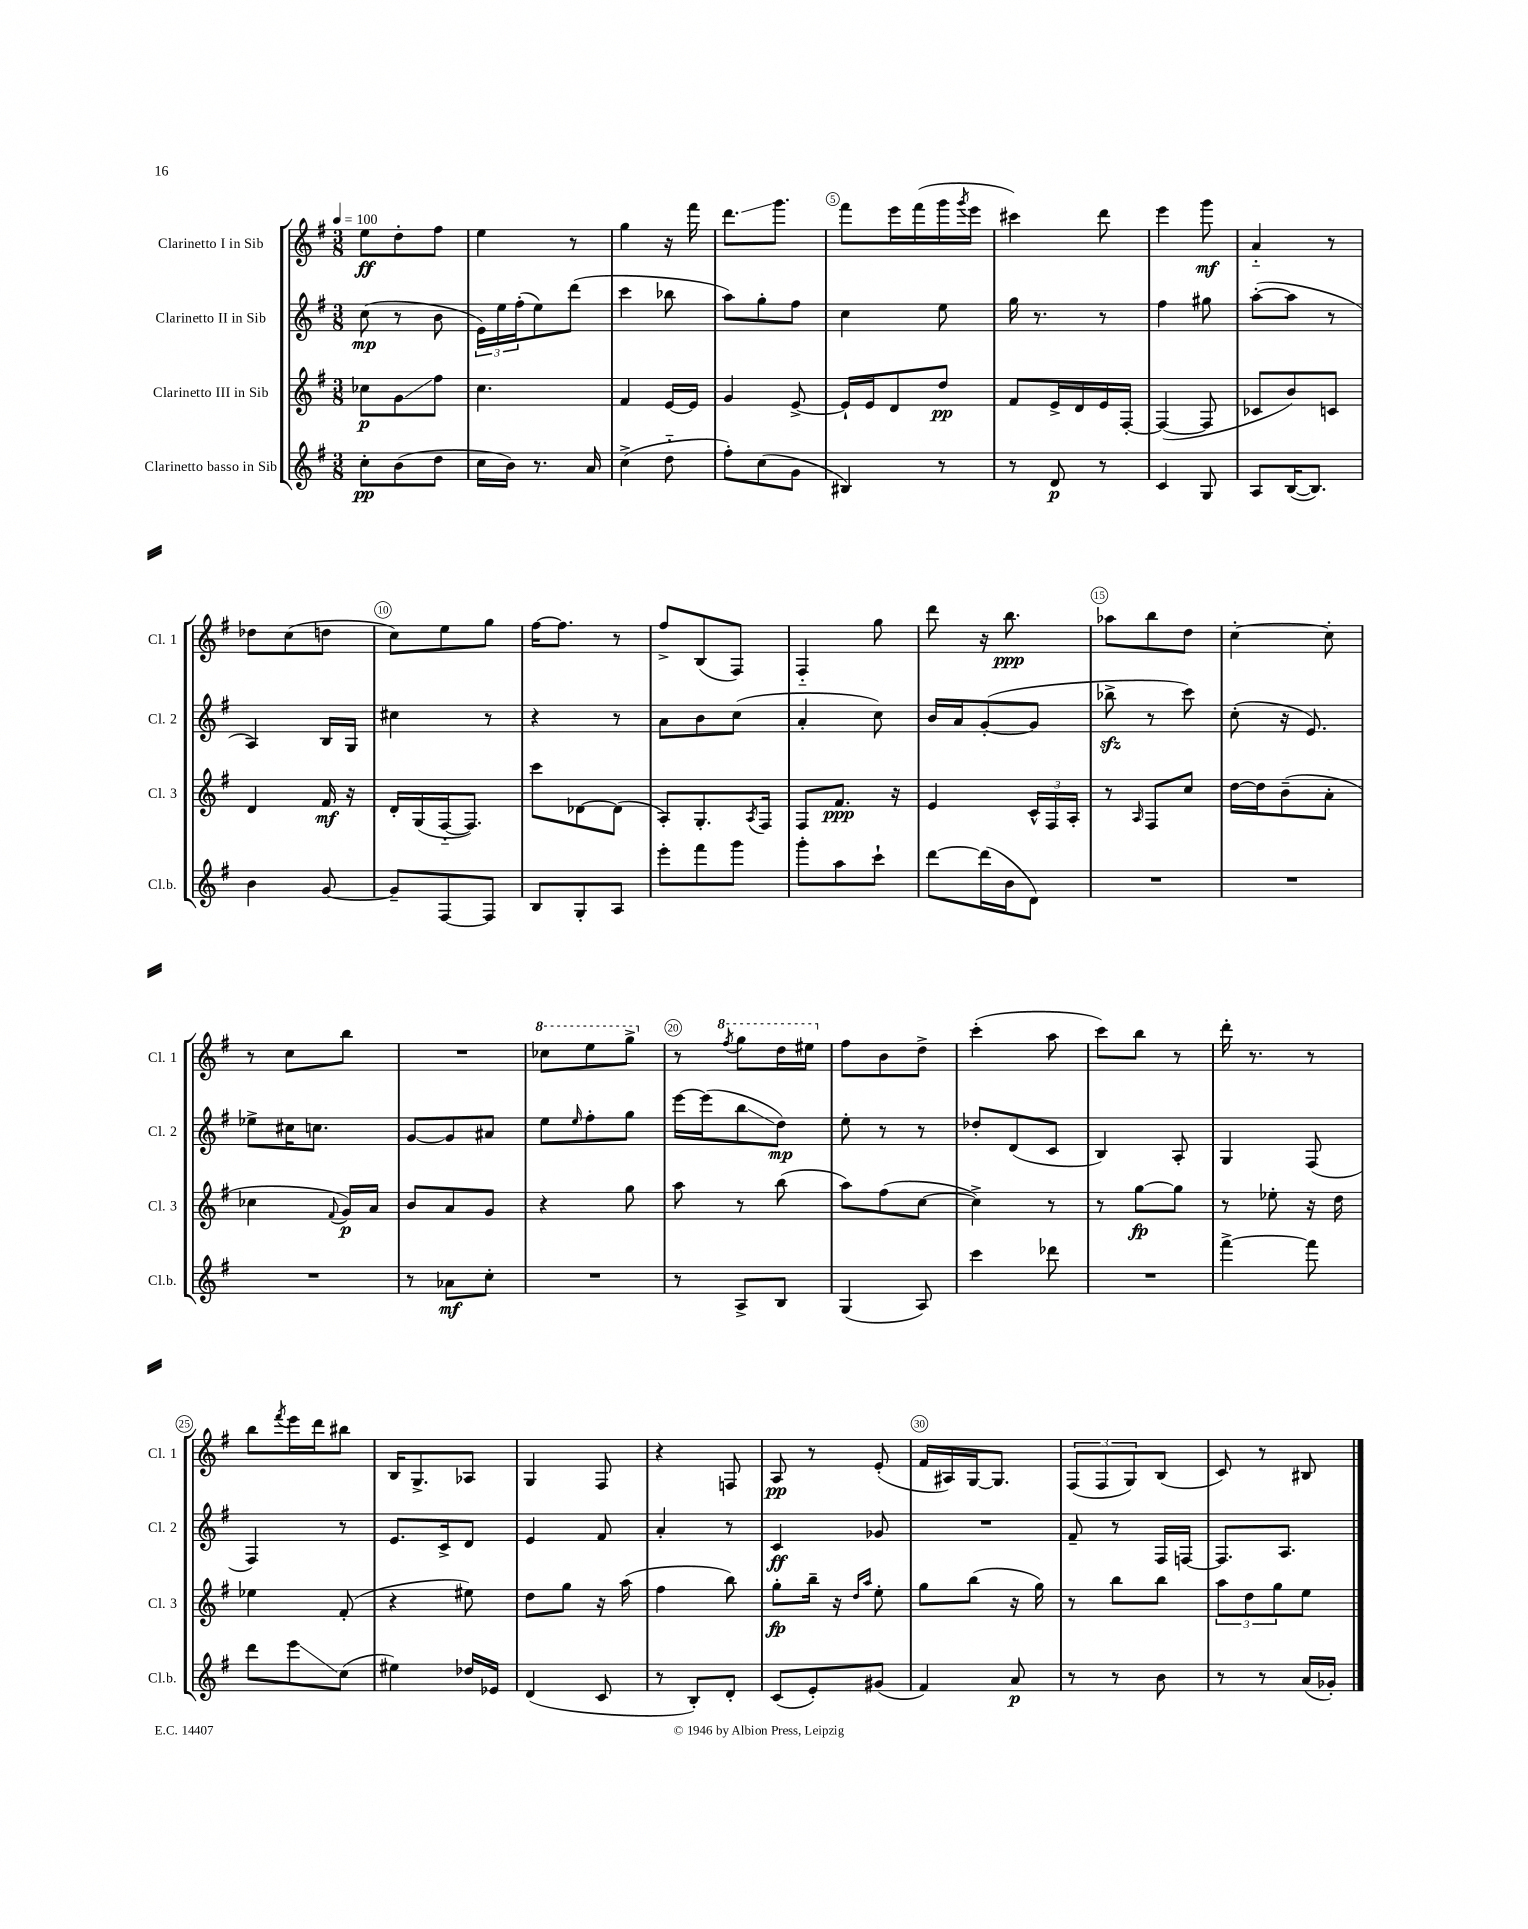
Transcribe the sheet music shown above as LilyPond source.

<<
\new StaffGroup <<
\new Staff = "s0" \with { instrumentName = "Clarinetto I in Sib" shortInstrumentName = "Cl. 1" } {
    \clef treble \key g \major \numericTimeSignature \time 3/8 \tempo 4 = 100
    e''8\ff d''8-. fis''8 |
    e''4 r8 |
    g''4 r16 fis'''16 |
    d'''8.\glissando g'''8. |
    fis'''8 e'''16 fis'''16( g'''16 \acciaccatura { g'''8 } e'''16 |
    cis'''4) d'''8 |
    e'''4 g'''8\mf |
    a'4-_ r8 |
    des''8 c''8( d''8 |
    c''8) e''8 g''8 |
    fis''16~ fis''8. r8 |
    fis''8-> b8( fis8) |
    fis4-_ g''8 |
    d'''8 r16 b''8.\ppp |
    aes''8 b''8 d''8 |
    c''4~-. c''8-. |
    r8 c''8 b''8 |
    R4. |
    \ottava #1 ces'''8 e'''8 g'''8-> \ottava #0 |
    r8 \ottava #1 \acciaccatura { fis'''8 } g'''8 d'''16 eis'''16 \ottava #0 |
    fis''8 b'8 d''8-> |
    c'''4-.( a''8 |
    c'''8) b''8 r8 |
    d'''16-. r8. r8 |
    b''8 \acciaccatura { fis'''8 } e'''16 d'''16 bis''8 |
    b16 g8.-> aes8 |
    g4 fis8 |
    r4 f8 |
    a8\pp r8 e'8-.( |
    fis'16 ais16) g16~ g8. |
    \tuplet 3/2 { fis8( fis8 g8) } b8( |
    c'8) r8 bis8 \bar "|." |
}
\new Staff = "s1" \with { instrumentName = "Clarinetto II in Sib" shortInstrumentName = "Cl. 2" } {
    \clef treble \key g \major \numericTimeSignature \time 3/8
    c''8\mp( r8 b'8 |
    \tuplet 3/2 { e'16) e''16 fis''16-.( } e''8) d'''8( |
    c'''4 bes''8 |
    a''8) g''8-. fis''8 |
    c''4 e''8 |
    g''16 r8. r8 |
    fis''4 gis''8 |
    a''8~-.( a''8 r8 |
    a4) b16 g16 |
    cis''4 r8 |
    r4 r8 |
    a'8 b'8 c''8( |
    a'4-. c''8) |
    b'16 a'16 g'8~-.( g'8 |
    bes''8->\sfz r8 c'''8) |
    c''8-.( r16 e'8.) |
    ees''8-> cis''16 c''8. |
    g'8~ g'8 ais'8 |
    e''8 \grace { e''16 } fis''8-. g''8 |
    e'''16~ e'''16( b''8\glissando d''8\mp) |
    e''8-. r8 r8 |
    des''8-. d'8( c'8 |
    b4) a8-. |
    g4 fis8( |
    fis4) r8 |
    e'8. c'16-> d'8 |
    e'4 fis'8 |
    a'4-. r8 |
    c'4\ff ges'8 |
    R4. |
    fis'8-- r8 fis16 f16~ |
    f8. a8. \bar "|." |
}
\new Staff = "s2" \with { instrumentName = "Clarinetto III in Sib" shortInstrumentName = "Cl. 3" } {
    \clef treble \key g \major \numericTimeSignature \time 3/8
    ces''8\p g'8\glissando fis''8 |
    c''4. |
    fis'4 e'16~ e'16 |
    g'4 e'8~-> |
    e'16-! e'16 d'8 d''8\pp |
    fis'8 e'16-> d'16 e'16 fis16~-. |
    fis4~( fis8 |
    ces'8 b'8) c'8 |
    d'4 fis'16\mf r16 |
    d'16-. g16( fis16~-_ fis8.) |
    c'''8 des'8~ des'8( |
    a8-.) g8.-. \acciaccatura { a8 } fis16 |
    fis8 fis'8.\ppp r16 |
    e'4 \tuplet 3/2 { c'16-^ fis16 a16-. } |
    r8 \grace { a16 } fis8 c''8 |
    d''16~ d''16 b'8--( a'8-. |
    ces''4 \appoggiatura { fis'8 } g'16\p) a'16 |
    b'8 a'8 g'8 |
    r4 g''8 |
    a''8 r8 b''8( |
    a''8) fis''8( c''8~ |
    c''4->) r8 |
    r8 g''8~\fp g''8 |
    r8 ees''8-. r16 d''16 |
    ees''4 fis'8-.( |
    r4 eis''8) |
    d''8 g''8 r16 a''16( |
    fis''4 b''8) |
    g''8-.\fp b''16-- r16 \grace { d''16 a''16 } e''8-. |
    g''8 b''8( r16 g''16) |
    r8 b''8 b''8 |
    \tuplet 3/2 { a''8 d''8 g''8 } e''8 \bar "|." |
}
\new Staff = "s3" \with { instrumentName = "Clarinetto basso in Sib" shortInstrumentName = "Cl.b." } {
    \clef treble \key g \major \numericTimeSignature \time 3/8
    c''8-.\pp b'8( d''8 |
    c''16 b'16) r8. a'16 |
    c''4->( d''8-_ |
    fis''8-.) c''8( g'8 |
    bis4) r8 |
    r8 d'8\p r8 |
    c'4 g8 |
    a8 b16~( b8.) |
    b'4 g'8~ |
    g'8-- fis8~ fis8 |
    b8 g8-. a8 |
    e'''8-. fis'''8 g'''8 |
    g'''8-. a''8 c'''8-! |
    d'''8~ d'''16( b'16 d'8) |
    R4. |
    R4. |
    R4. |
    r8 aes'8\mf c''8-. |
    R4. |
    r8 a8-> b8 |
    g4( a8) |
    c'''4 des'''8 |
    R4. |
    fis'''4~-> fis'''8 |
    d'''8 e'''8\glissando c''8( |
    eis''4) des''16 ees'16 |
    d'4( c'8 |
    r8 b8-.) d'8-. |
    c'8( e'8-.) gis'8( |
    fis'4) a'8\p |
    r8 r8 b'8 |
    r8 r8 a'16( ges'16-.) \bar "|." |
}
>>
>>
\layout { \context { \Score \override BarNumber.break-visibility = ##(#f #t #t) barNumberVisibility = #(every-nth-bar-number-visible 5) \override BarNumber.stencil = #(make-stencil-circler 0.1 0.3 ly:text-interface::print) } }
